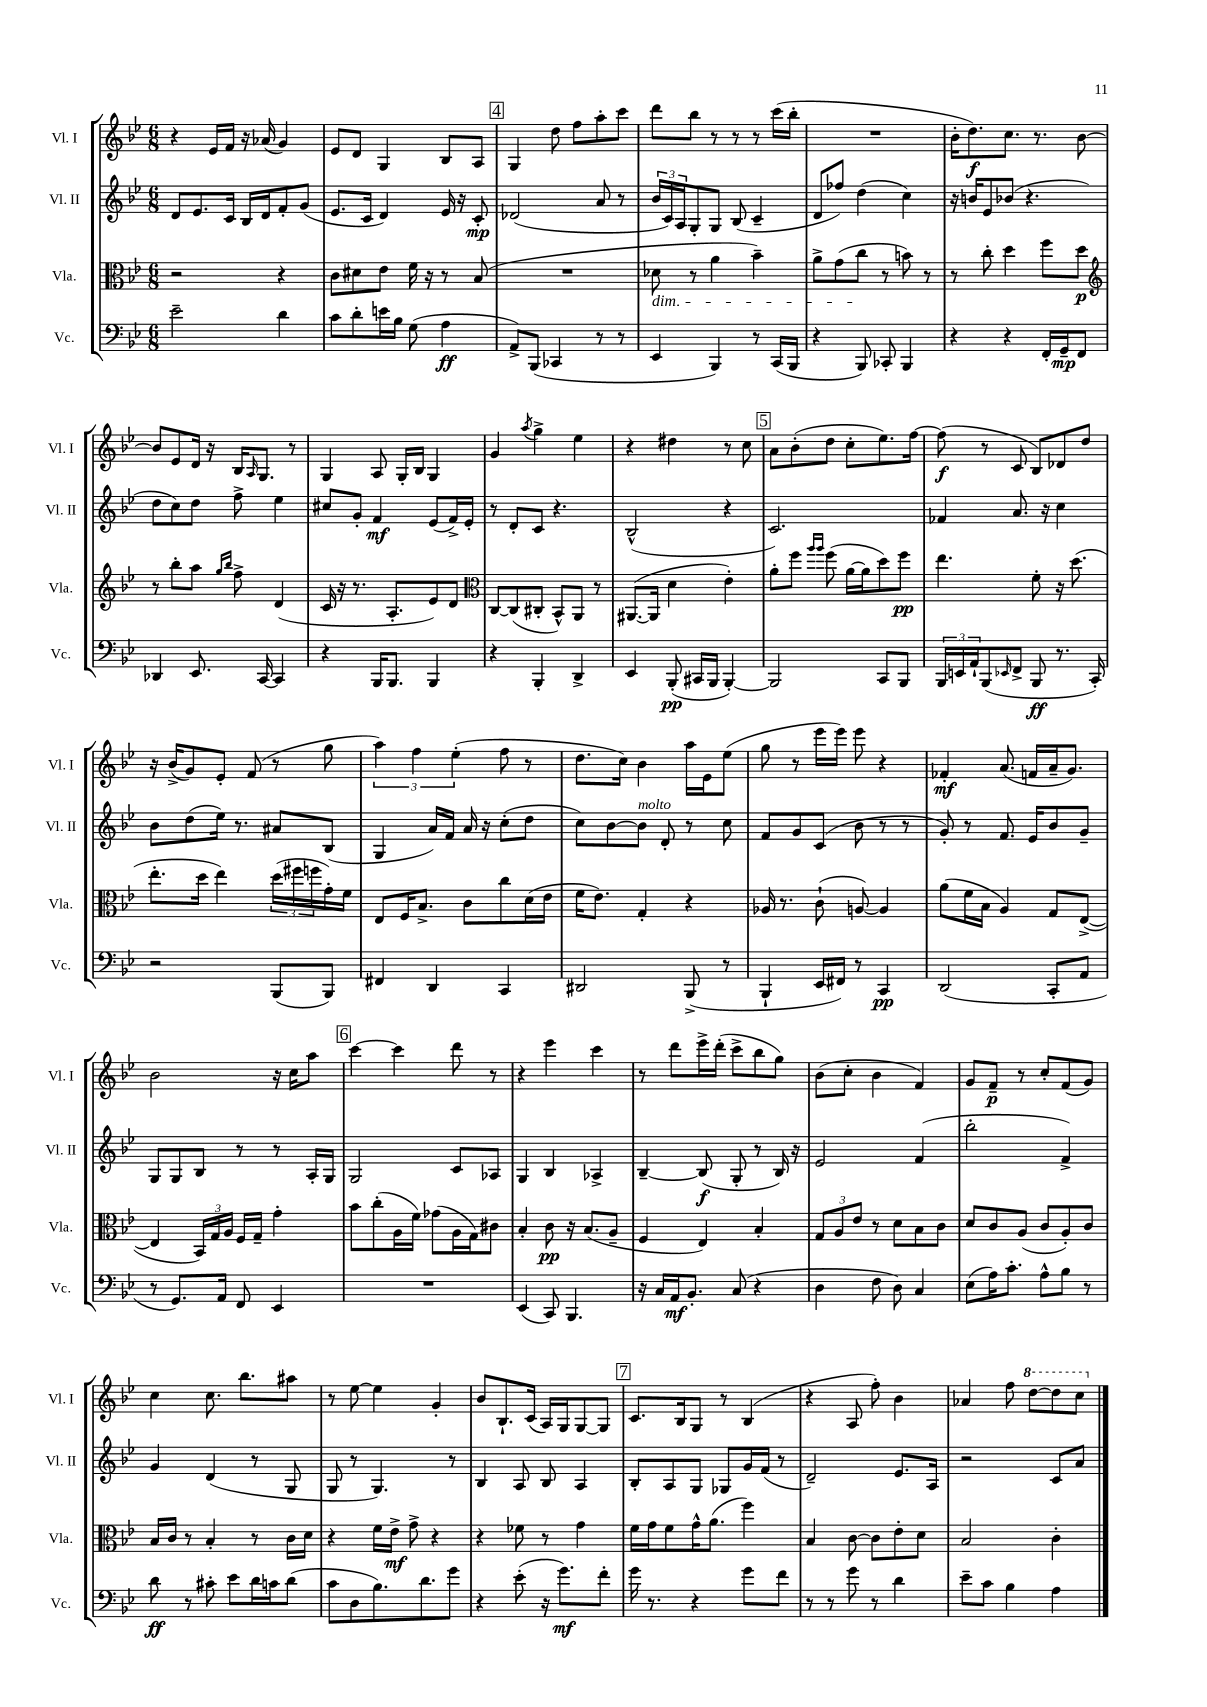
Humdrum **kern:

**kern	**kern	**kern	**kern
*staff4	*staff3	*staff2	*staff1
*clefF4	*clefC3	*clefG2	*clefG2
*k[b-e-]	*k[b-e-]	*k[b-e-]	*k[b-e-]
*M6/8	*M6/8	*M6/8	*M6/8
2e-~	2r	8d	4r
.	.	8.e-	.
.	.	.	16e-
.	.	16c	16f
.	.	16B-	16r
.	.	16d	(16a-
4d	4r	8f'	4g)
.	.	(8g	.
=	=	=	=
8c	8c	8.e-	8e-
8d'	8d#	.	8d
.	.	16c	.
16e	8e-	4d)	4G
16B-	.	.	.
(8G	16f	.	.
.	16r	.	.
4A	8r	16e-	8B-
.	.	16r	.
.	(8B-	8c'	8A
=	=	=	=
8AA^)	2.r	(2d-	4G
(8BBB-	.	.	.
4CC-	.	.	8dd
.	.	.	8ff
8r	.	8a	8aa'
8r	.	8r	8ccc
=	=	=	=
4EE-	8d-	24b-	8ddd
.	.	24c)	.
.	.	24A	.
.	8r	8G'	8bb-
4BBB-)	4a	8G	8r
.	.	(8B-	8r
8r	4b-~)	4c~	8r
(16CC	.	.	(16ccc
16BBB-	.	.	16bb-'
=	=	=	=
4r	8a^	8d	2.r
.	(8g	8ff-)	.
8BBB-)	8cc	(4dd	.
8CC-'	8r	.	.
4BBB-	8b)	4cc)	.
.	8r	.	.
=	=	=	=
4r	8r	16r	16b-'
.	.	16b	8.dd)
.	8cc'	8e-	.
4r	4dd	(8b-	8.cc
.	.	4.r	.
.	.	.	8.r
16FF'	8ff	.	.
16GG~	.	.	.
8FF	8dd	.	[8b-
=	=	=	=
*	*clefG2	*	*
4DD-	8r	8dd	8b-]
.	8bb-'	8cc)	8e-
8.EE-	8aa	8dd	16d
.	.	.	16r
.	16qqgg	.	.
.	16qqbb-	.	.
.	8ff^	8ff^	16B-
.	.	.	16qqA
[16CC	.	.	8.G
4CC]	(4d	4ee-	.
.	.	.	8r
=	=	=	=
4r	16c	8cc#	4G
.	16r	.	.
.	8.r	8g'	.
16BBB-	.	4f	8A
8.BBB-	8.A'	.	.
.	.	.	16G'
.	.	.	16B-
4BBB-	8e-)	(8e-	4G
.	8d	16f^)	.
.	.	16e-'	.
=	=	=	=
*	*clefC3	*	*
4r	[8C	8r	4g
.	(8C]	8d'	.
.	.	.	8qaa
4BBB-'	8C#'	8c	4gg^
.	8BB-^^)	4.r	.
4DD^	8AA	.	4ee-
.	8r	.	.
=	=	=	=
4EE-	([8.AA#	(2B-^^	4r
.	16AA#]	.	.
(8BBB-'	4d	.	4dd#
16CC#	.	.	.
16BBB-	.	.	.
[4BBB-')	4e-')	4r	8r
.	.	.	8cc
=	=	=	=
2BBB-]	8a'	2.c)	8a
.	8ff	.	(8b-'
.	16qqaa	.	.
.	16qqaa	.	.
.	(8ff	.	8dd
.	[16a	.	8cc'
.	16a]	.	.
8CC	8dd)	.	8.ee-)
8BBB-	8ff	.	.
.	.	.	[16ff
=	=	=	=
24BBB-	4.ee-	4f-	(8ff]
24EE	.	.	.
24AA`	.	.	.
(8BBB-	.	.	8r
16qqEE-	.	.	.
8FF^	.	8.a	8c
8BBB-	8f'	.	8B-)
.	.	16r	.
8.r	16r	4cc	8d-
.	(8.dd	.	.
.	.	.	8dd
16CC')	.	.	.
=	=	=	=
2r	8.ee-'	8b-	16r
.	.	.	(16b-^
.	.	(8dd	8g)
.	16dd	.	.
.	4ee-)	16ee-)	8e-'
.	.	8.r	.
.	.	.	(8f
(8BBB-	(24dd	8a#	8r
.	24ff#	.	.
.	24ff	.	.
8BBB-)	16g')	(8B-	8gg
.	16f	.	.
=	=	=	=
4FF#	8E-	4G	6aa)
.	16F	.	.
.	.	.	6ff
.	8.B-^	.	.
4DD	.	16a)	.
.	.	16f	.
.	.	.	(6ee-'
.	8c	16a	.
.	.	16r	.
4CC	8cc	(8cc'	8ff
.	(16d	8dd	8r
.	16e-	.	.
=	=	=	=
2DD#	16f	8cc)	8.dd
.	8.e-)	.	.
.	.	[8b-	.
.	.	.	16cc)
.	4G'	8b-]	4b-
.	.	8d'	.
(8BBB-^	4r	8r	16aa
.	.	.	16e-
8r	.	8cc	(8ee-
=	=	=	=
4BBB-`	16A-	8f	8gg
.	8.r	.	.
.	.	8g	8r
16EE-	(8c`	(8c	16eee-
16FF#)	.	.	16eee-)
8r	[8A)	8b-	8eee-
4CC	4A]	8r	4r
.	.	8r	.
=	=	=	=
(2DD	(8a	8g')	4f-'
.	16f	8r	.
.	16B-	.	.
.	4A)	8.f	(8.a
.	.	16e-	16f
8CC'	8G	8b-	16a~
.	.	.	8.g)
8AA	([8E-^	8g~	.
=	=	=	=
8r	4E-]	8G	2b-
8.GG)	.	8G	.
.	24BB-)	8B-	.
.	24G	.	.
16AA	.	.	.
.	24A	.	.
8FF	16F	8r	.
.	16G~	.	.
4EE-	4g'	8r	16r
.	.	.	16cc
.	.	16A'	8aa
.	.	16G	.
=	=	=	=
2.r	8b-	2G	[4ccc
.	(8cc'	.	.
.	16A	.	4ccc]
.	16f)	.	.
.	(8g-	.	.
.	16A	8c	8ddd
.	16G)	.	.
.	8c#	8A-	8r
=	=	=	=
(4EE-	4B-'	4G	4r
8CC)	8c	4B-	4eee-
4.BBB-	16r	.	.
.	(8.B-	.	.
.	.	4A-^	4ccc
.	8A~	.	.
=	=	=	=
16r	4F	[4B-~	8r
16C	.	.	.
16AA	.	.	8ddd
8.BB-'	.	.	.
.	4E-)	(8B-]	16eee-^
.	.	.	(16ddd'
(8C	.	8G'	8ccc^
4r	4B-'	8r	8bb-
.	.	16B-)	8gg)
.	.	16r	.
=	=	=	=
4D	12G	2e-	(8b-
.	12A	.	.
.	.	.	8cc'
.	12e-	.	.
8F	8r	.	4b-
8D)	8d	.	.
4C	8B-	(4f	4f)
.	8c	.	.
=	=	=	=
(8E-	8d	2bb-'	8g
16A)	8c	.	8f~
8.c'	.	.	.
.	(8A	.	8r
8A^^	8c	.	8cc'
8B-	8A')	4f^)	(8f
8r	8c	.	8g)
=	=	=	=
8d	16B-	4g	4cc
.	16c	.	.
8r	8r	.	.
8c#'	4B-'	(4d	8.cc
8e-	.	.	.
.	.	.	8.bb-
16d	8r	8r	.
16c	.	.	.
(8d	16c	8G	8aa#
.	16d	.	.
=	=	=	=
8c	4r	8G	8r
8D	.	8r	[8ee-
8.B-)	16f	4.G)	4ee-]
.	16e-^	.	.
.	8g^	.	.
8.d	.	.	.
.	4r	.	4g'
8g	.	8r	.
=	=	=	=
4r	4r	4B-	8b-
.	.	.	8.B-`
(8e-'	8f-	8A	.
.	.	.	(16c
16r	8r	8B-	16A)
8.g)	.	.	16G
.	4g	4A	[8G
8f'	.	.	8G]
=	=	=	=
16g	16f	8B-'	8.c
8.r	16g	.	.
.	8f	8A	.
.	.	.	16B-
4r	16g^^	8G	8G
.	(8.a	.	.
.	.	8G-	8r
8g	4ff)	16g	(4B-
.	.	(16f	.
8f	.	8r	.
=	=	=	=
8r	4B-	2d~)	4r
8r	.	.	.
8g	[8c	.	8A
8r	8c]	.	8ff')
4d	8e-'	8.e-	4b-
.	8d	.	.
.	.	16A	.
=	=	=	=
8e-~	2B-	2r	4a-
8c	.	.	.
4B-	.	.	8ff
.	.	.	[8ddd
4A	4c'	8c	8ddd]
.	.	8a	8ccc
==	==	==	==
*-	*-	*-	*-
